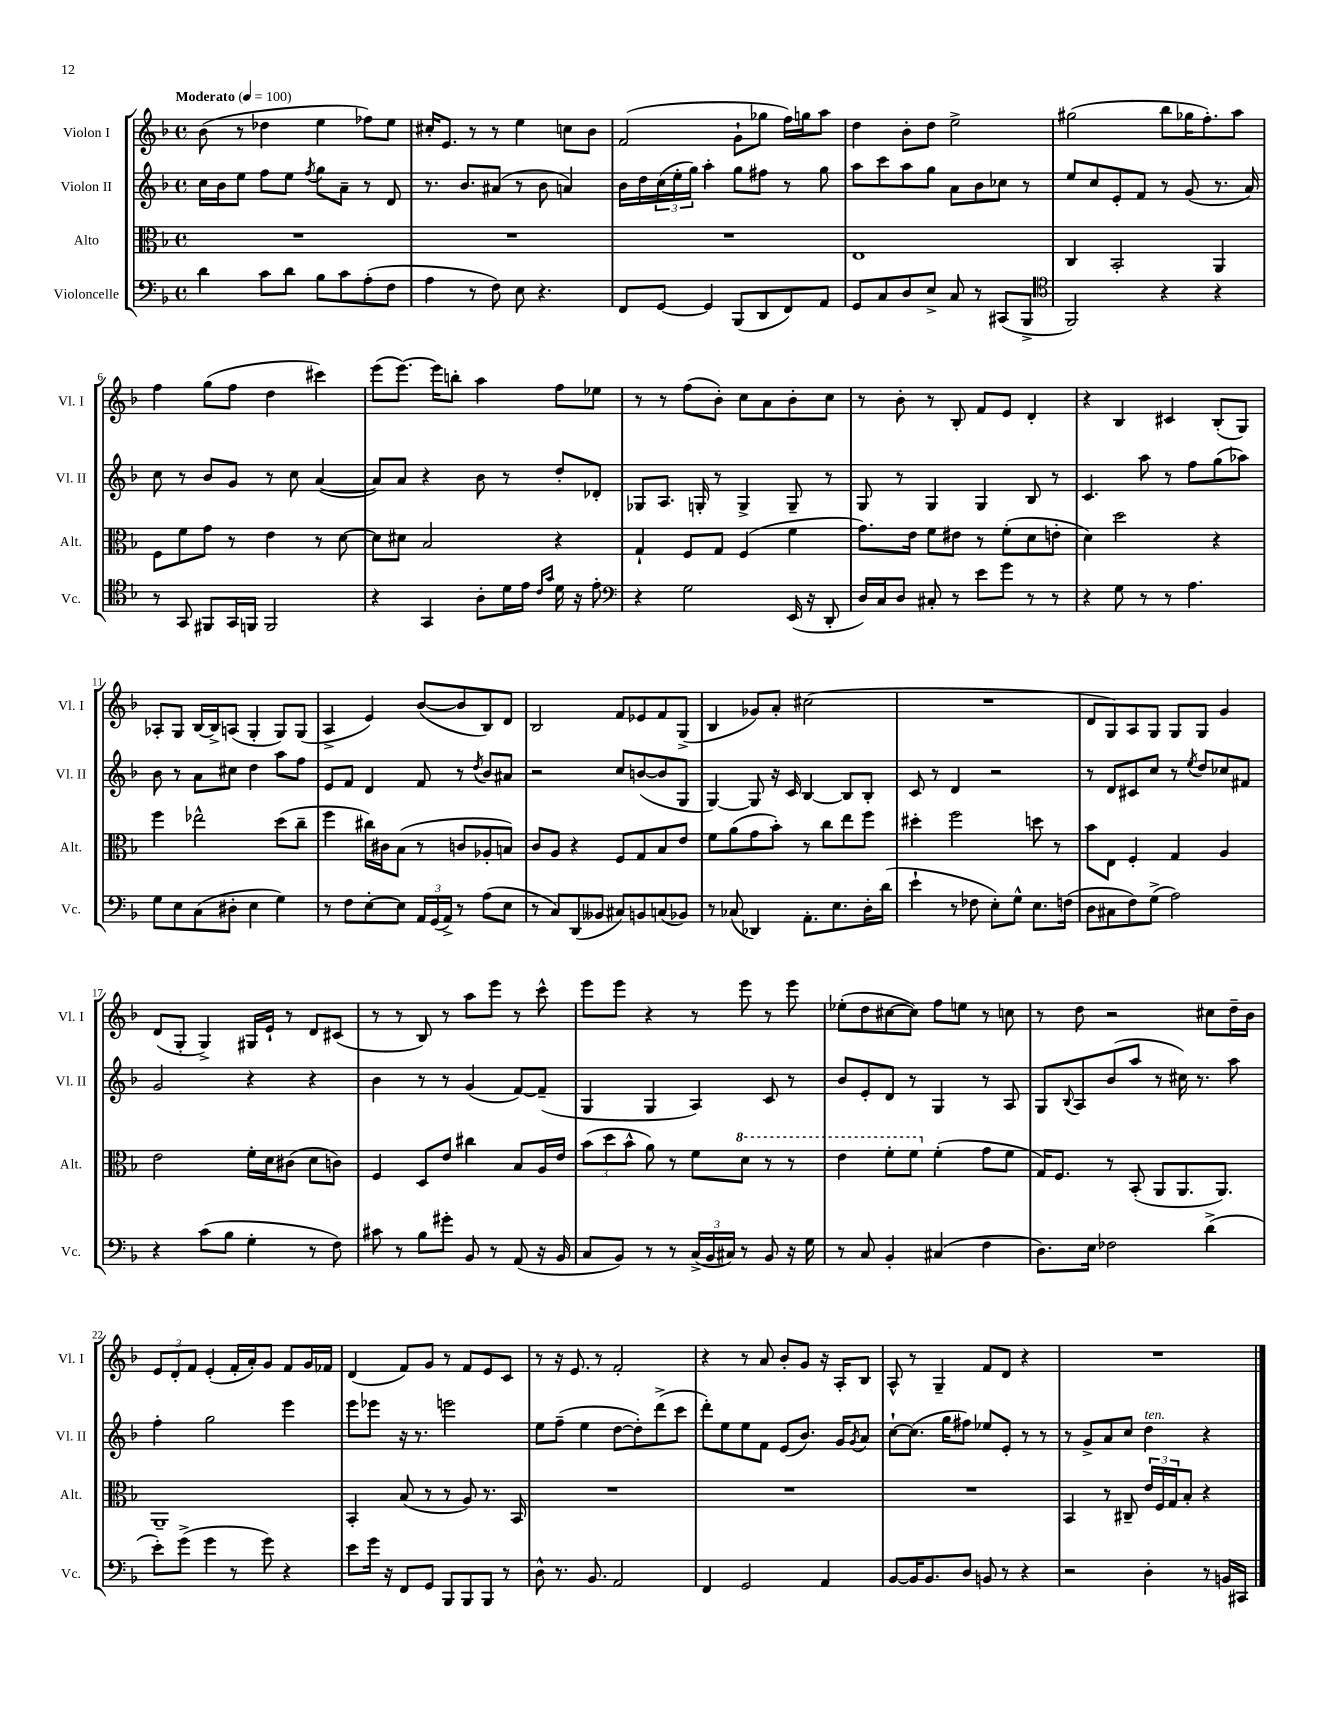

**kern	**kern	**kern	**kern
*staff4	*staff3	*staff2	*staff1
*clefF4	*clefC3	*clefG2	*clefG2
*k[b-]	*k[b-]	*k[b-]	*k[b-]
*M4/4	*M4/4	*M4/4	*M4/4
*met(c)	*met(c)	*met(c)	*met(c)
*MM100	*MM100	*MM100	*MM100
4d	1r	16cc	(8b-
.	.	16b-	.
.	.	8ee	8r
8c	.	8ff	4dd-
8d	.	8ee	.
.	.	8qff	.
8B-	.	8gg	4ee
8c	.	8a~	.
(8A'	.	8r	8ff-)
8F	.	8d	8ee
=	=	=	=
4A	1r	8.r	16cc#'
.	.	.	8.e
.	.	8.b-	.
8r	.	.	8r
8F)	.	(8a#	8r
8E	.	8r	4ee
4.r	.	8b-	.
.	.	4a)	8cc
.	.	.	8b-
=	=	=	=
8FF	1r	16b-	(2f
.	.	16dd	.
[8GG	.	(24cc	.
.	.	24ee'	.
.	.	24gg)	.
4GG]	.	4aa'	.
(8BBB-	.	8gg	8g`
8DD	.	8ff#	8gg-
8FF)	.	8r	16ff)
.	.	.	16gg
8AA	.	8gg	8aa
=	=	=	=
8GG	1E	8aa	4dd
8C	.	8ccc	.
8D	.	8aa	8b-'
8E^	.	8gg	8dd
8C	.	8a	2ee^
8r	.	8b-	.
(8CC#	.	8cc-	.
8BBB-^	.	8r	.
=	=	=	=
*clefC4	*	*	*
2FF)	4C	8ee	(2gg#
.	.	8cc	.
.	2BB-'	8e'	.
.	.	8f	.
4r	.	8r	8bb-
.	.	(8g	16gg-
.	.	.	8.ff')
4r	4AA	8.r	.
.	.	.	8aa
.	.	16a)	.
=	=	=	=
8r	8F	8cc	4ff
8GG	8f	8r	.
8FF#	8g	8b-	(8gg
16GG	8r	8g	8ff
16FF	.	.	.
2FF	4e	8r	4dd
.	.	8cc	.
.	8r	([4a	4ccc#)
.	[8d	.	.
=	=	=	=
4r	8d]	8a])	(8eee
.	8d#	8a	[8.eee)
4GG	2B-	4r	.
.	.	.	16eee]
.	.	.	8bb'
8A'	.	8b-	4aa
16d	.	8r	.
16e	.	.	.
16qqc	.	.	.
16qqg	.	.	.
16d	4r	8dd'	8ff
16r	.	.	.
8e'	.	8d-'	8ee-
=	=	=	=
*clefF4	*	*	*
4r	4G`	8G-	8r
.	.	8.A	8r
2G	8F	.	(8ff
.	.	16G'	.
.	8G	8r	8b-')
.	(4F	4G^	8cc
.	.	.	8a
(16EE	4f	8G~	8b-'
16r	.	.	.
8DD'	.	8r	8cc
=	=	=	=
16D)	8.g)	8G	8r
16C	.	.	.
8D	.	8r	8b-'
.	16e	.	.
8C#'	8f	4G	8r
8r	8e#	.	8B-'
8e	8r	4G	8f
8g	(8f'	.	8e
8r	8d	8B-	4d'
8r	8e'	8r	.
=	=	=	=
4r	4d)	4.c	4r
8G	2dd	.	4B-
8r	.	8aa	.
8r	.	8r	4c#
4.A	.	8ff	.
.	4r	(8gg	(8B-'
.	.	8aa-)	8G)
=	=	=	=
8G	4ff	8b-	8A-'
8E	.	8r	8G
(8C	2ee-^^	8a	[16B-
.	.	.	16B-^]
8D#'	.	8cc#	(8A
4E	.	4dd	4G'
4G)	(8dd	8aa	8G)
.	8cc~	8ff	(8G
=	=	=	=
8r	4ff	8e	4A^
8F	.	8f	.
[8E'	16cc#)	4d	4e)
.	16c#	.	.
8E]	(8B-	.	.
24AA	8r	8f	([8b-
(24GG	.	.	.
24AA^)	.	.	.
8r	8c	8r	8b-]
.	.	8qdd	.
(8A	8A-'	8b-	8B-)
8E	8B)	8a#	8d
=	=	=	=
8r	8c	2r	2B-
8C)	8A	.	.
(8DD	4r	.	.
8BB--	.	.	.
8C#)	8F	8cc	8f
8BB	8G	([8b	8e-
(8C	8B-	8b]	8f
8BB-)	8e	8G	(8G^
=	=	=	=
8r	8f	[4G)	4B-
(8C-	(8a	.	.
4DD-)	8g	8G]	8g-)
.	8b-')	16r	8a'
.	.	16c	.
8.AA'	8r	[4B-	(2cc#
.	8cc	.	.
8.E	.	.	.
.	8ee	8B-]	.
16D'	8ff	8B-'	.
(16d	.	.	.
=	=	=	=
4e`	4dd#'	8c	1r
.	.	8r	.
8r	2ff	4d	.
8F-	.	.	.
8E')	.	2r	.
8G^^	.	.	.
8.E	8dd	.	.
.	8r	.	.
(16F	.	.	.
=	=	=	=
8D	8b-	8r	8d
8C#	8E	8d	8G)
8F)	4F'	8c#	8A
(8G^	.	8cc	8G
2A)	4G	8r	8G
.	.	8qee	.
.	.	8dd	8G
.	4A	8cc-	4g
.	.	8f#	.
=	=	=	=
4r	2e	2g	(8d
.	.	.	8G'
(8c	.	.	4G^)
8B-	.	.	.
4G'	16f'	4r	16G#
.	16d	.	16e`
.	(8c#	.	8r
8r	8d	4r	8d
8F)	8c)	.	(8c#
=	=	=	=
8c#	4F	4b-	8r
8r	.	.	8r
8B-	8D	8r	8B-)
8g#'	8e	8r	8r
8BB-	4cc#	(4g	8aa
8r	.	.	8eee
(8AA	8B-	[8f)	8r
16r	16A	(8f~]	8ccc^^
16BB-	16e	.	.
=	=	=	=
8C	(12b-	4G	8eee
.	12dd	.	.
8BB-)	.	.	8eee
.	12b-^^	.	.
8r	8a)	4G	4r
8r	8r	.	.
(24C^	8f	4A)	8r
24BB-	.	.	.
24C#)	.	.	.
8r	8dd	.	8eee
8BB-	8r	8c	8r
16r	8r	8r	8eee
16G	.	.	.
=	=	=	=
8r	4ee	8b-	(8ee-'
8C	.	8e'	8dd
4BB-'	8ff'	8d	[8cc#
.	8ff	8r	8cc#])
(4C#	(4f'	4G	8ff
.	.	.	8ee
4F	8g	8r	8r
.	8f	8A	8cc
=	=	=	=
8.D)	16G)	8G	8r
.	8.F	.	.
.	.	8qqB-	.
.	.	8A	8dd
16E	.	.	.
2F-	8r	(8b-	2r
.	(8BB-'	8aa	.
.	8AA	8r	.
.	8.AA	16cc#)	.
.	.	8.r	.
(4d^	.	.	8cc#
.	8.AA)	.	.
.	.	8aa	16dd~
.	.	.	16b-
=	=	=	=
8e')	1AA~	4ff'	12e
.	.	.	12d'
(8g^	.	.	.
.	.	.	12f
4g	.	2gg	(4e'
8r	.	.	16f'
.	.	.	16a')
8g)	.	.	8g
4r	.	4eee	8f
.	.	.	16g
.	.	.	16f-
=	=	=	=
8e	4BB-'	8eee	(4d
16g	.	8eee-	.
16r	.	.	.
8FF	(8B-	16r	8f)
.	.	8.r	.
8GG	8r	.	8g
8BBB-	8r	2eee	8r
8BBB-	8A)	.	8f
8BBB-	8.r	.	8e
8r	.	.	8c
.	16BB-	.	.
=	=	=	=
8D^^	1r	8ee	8r
8.r	.	(8ff~	16r
.	.	.	8.e
.	.	4ee	.
8.BB-	.	.	.
.	.	.	8r
2AA	.	[8dd	2f'
.	.	8dd'])	.
.	.	(8ddd^	.
.	.	8ccc	.
=	=	=	=
4FF	1r	8ddd')	4r
.	.	8ee	.
2GG	.	8ee	8r
.	.	8f	8a
.	.	(8e	8b-'
.	.	8.b-)	8g
4AA	.	.	16r
.	.	16g	16A'
.	.	8qg	.
.	.	8a	8B-
=	=	=	=
[8BB-	1r	[8cc`	8A^^
16BB-]	.	(8.cc]	8r
8.BB-	.	.	.
.	.	.	4G~
.	.	16gg	.
8D	.	8ff#)	.
8BB	.	8ee-	8f
8r	.	8e'	8d
4r	.	8r	4r
.	.	8r	.
=	=	=	=
2r	4BB-	8r	1r
.	.	8g^	.
.	8r	8a	.
.	8C#~	8cc	.
4D'	24e	4dd	.
.	24F	.	.
.	24G	.	.
.	8B-'	.	.
8r	4r	4r	.
16BB	.	.	.
16CC#	.	.	.
==	==	==	==
*-	*-	*-	*-
